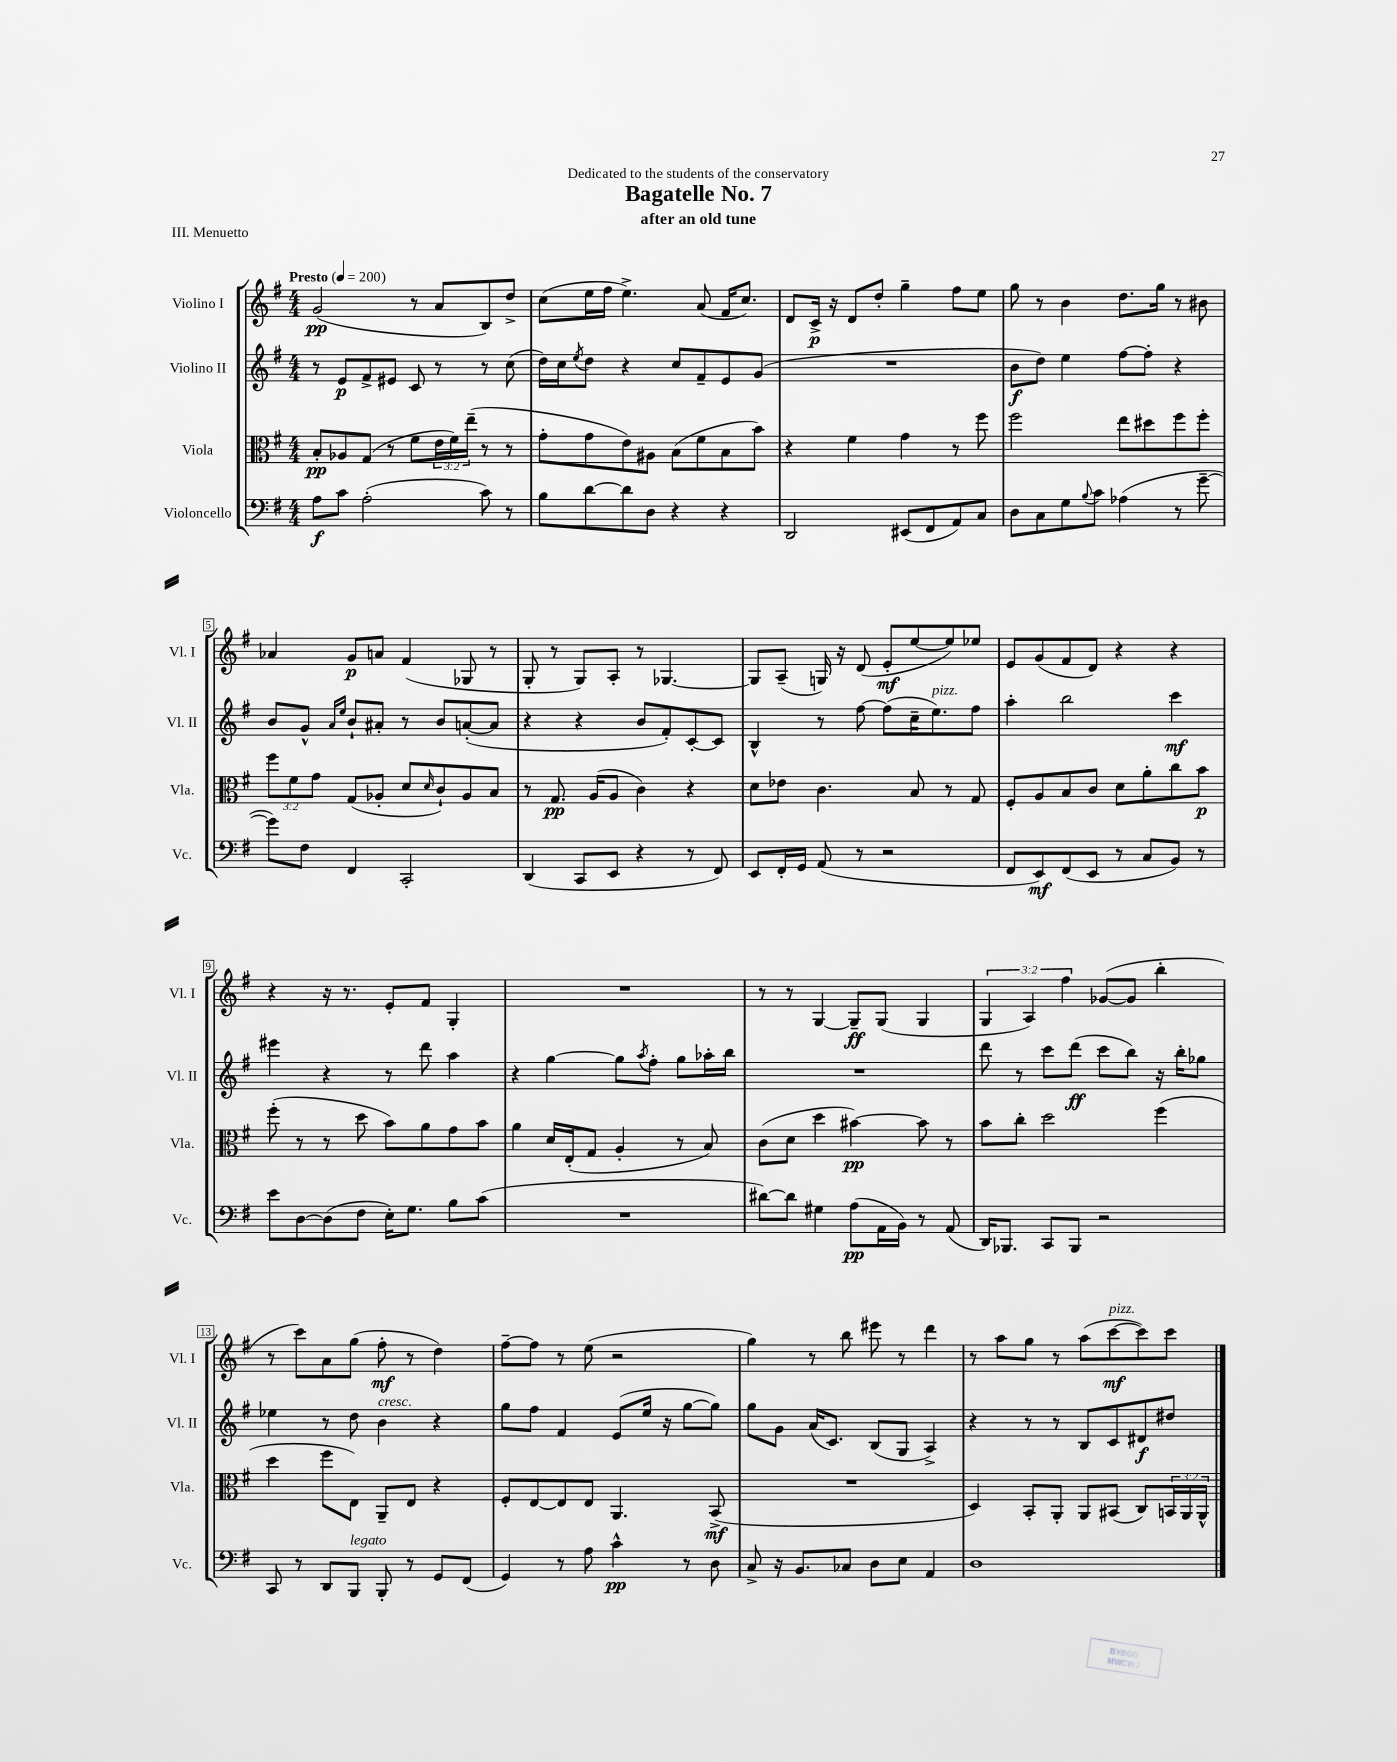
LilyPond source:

\header { title = "Bagatelle No. 7" subtitle = "after an old tune" dedication = "Dedicated to the students of the conservatory" piece = "III. Menuetto" }
<<
\new StaffGroup <<
\new Staff = "s0" \with { instrumentName = "Violino I" shortInstrumentName = "Vl. I" } {
    \clef treble \key g \major \numericTimeSignature \time 4/4 \override Staff.TupletNumber.text = #tuplet-number::calc-fraction-text \tempo "Presto" 4 = 200
    g'2\pp( r8 a'8 b8) d''8-> |
    c''8( e''16 fis''16 e''4.->) a'8( fis'16 c''8.) |
    d'8 c'16->\p r16 d'8 d''8-. g''4-- fis''8 e''8 |
    g''8 r8 b'4 d''8. g''16 r8 bis'8 |
    aes'4 g'8\p a'8 fis'4( ges8 r8 |
    g8-. r8 g8) a8-. r8 ges4.~ |
    ges8 a8--( g16) r16 d'8( e'8-.\mf e''8~ e''8) ees''8 |
    e'8 g'8( fis'8 d'8) r4 r4 |
    r4 r16 r8. e'8-. fis'8 g4-. |
    R1 |
    r8 r8 g4~ g8--\ff g8( g4 |
    \tuplet 3/2 { g4 a4) fis''4 } ges'8~( ges'8 b''4-. |
    r8 c'''8) a'8 g''8( fis''8-.\mf r8 d''4) |
    fis''8~-- fis''8 r8 e''8( r2 |
    g''4) r8 b''8 eis'''8 r8 d'''4 |
    r8 a''8 g''8 r8 a''8( c'''8~\mf^\markup { \italic "pizz." } c'''8) c'''8 \bar "|." |
}
\new Staff = "s1" \with { instrumentName = "Violino II" shortInstrumentName = "Vl. II" } {
    \clef treble \key g \major \numericTimeSignature \time 4/4
    r8 e'8\p fis'8-> eis'8 c'8 r8 r8 c''8( |
    d''16) c''16 \acciaccatura { e''8 } d''8 r4 c''8 fis'8-- e'8 g'8( |
    R1 |
    b'8\f d''8) e''4 fis''8~ fis''8-. r4 |
    b'8 g'8-^ \grace { a'16 e''16 } b'8-! ais'8-. r8 b'8 a'8~-.( a'8 |
    r4 r4 b'8 fis'8-.) c'8~-. c'8 |
    b4-^ r8 fis''8~ fis''8( c''16-- e''8.^\markup { \italic "pizz." }) fis''8 |
    a''4-. b''2 c'''4\mf |
    eis'''4 r4 r8 d'''8 a''4 |
    r4 g''4~ g''8 \acciaccatura { a''8 } fis''8-. g''8 aes''16-. b''16 |
    R1 |
    d'''8 r8 c'''8 d'''8\ff( c'''8 b''8) r16 b''16-. ges''8 |
    ees''4 r8 d''8 b'4^\markup { \italic "cresc." } r4 |
    g''8 fis''8 fis'4 e'8( e''16 r16 g''8~ g''8) |
    g''8 g'8 a'16( c'8.) b8( g8 a4->) |
    r4 r8 r8 b8 c'8 dis'8\f dis''8 \bar "|." |
}
\new Staff = "s2" \with { instrumentName = "Viola" shortInstrumentName = "Vla." } {
    \clef alto \key g \major \numericTimeSignature \time 4/4 \override Staff.TupletNumber.text = #tuplet-number::calc-fraction-text
    b8-.\pp aes8 g8( r8 fis'8 \tuplet 3/2 { e'16 fis'16) e''16--( } r8 r8 |
    g'8-. g'8 e'8) ais8 b8( fis'8 b8 b'8) |
    r4 fis'4 g'4 r8 fis''8 |
    fis''2 e''8 dis''8 fis''8 fis''8-. |
    \tuplet 3/2 { fis''8 fis'8 g'8 } g8( aes8-. d'8 \grace { d'16 } c'8-!) aes8 b8 |
    r8 g8.\pp a16( a8 c'4) r4 |
    d'8 ees'8 c'4. b8 r8 g8 |
    fis8-. a8 b8 c'8 d'8 a'8-. c''8 b'8\p |
    fis''8-.( r8 r8 d''8 b'8) a'8 g'8 b'8 |
    a'4 d'16 e16-.( g8 a4-. r8 b8) |
    c'8( d'8 d''4 bis'4~\pp) bis'8 r8 |
    b'8 c''8-. d''2 fis''4( |
    d''4 fis''8 e8) a,8-- e8 r4 |
    fis8-. e8~ e8 e8 a,4. b,8->\mf( |
    R1 |
    d4) b,8-. a,8-. a,8 bis,8( c8) \tuplet 3/2 { b,16 a,16 a,16-^ } \bar "|." |
}
\new Staff = "s3" \with { instrumentName = "Violoncello" shortInstrumentName = "Vc." } {
    \clef bass \key g \major \numericTimeSignature \time 4/4
    a8\f c'8 a2-.( c'8) r8 |
    b8 d'8~ d'8 d8 r4 r4 |
    d,2 eis,8( fis,8 a,8) c8 |
    d8 c8 g8 \appoggiatura { b8 } c'8 aes4( r8 g'8~-- |
    g'8) fis8 fis,4 c,2-. |
    d,4( c,8 e,8 r4 r8 fis,8) |
    e,8 fis,16-. g,16 a,8( r8 r2 |
    fis,8 e,8\mf) fis,8( e,8 r8 c8 b,8) r8 |
    e'8 d8~ d8( fis8 e16-.) g8. b8 c'8( |
    R1 |
    dis'8~) dis'8 gis4 a8\pp( a,16 b,16) r8 a,8( |
    d,16) bes,,8. c,8 bes,,8 r2 |
    c,8 r8 d,8 b,,8^\markup { \italic "legato" } b,,8-. r8 g,8 fis,8( |
    g,4) r8 a8 c'4-^\pp r8 d8 |
    c8-> r16 b,8. ces8 d8 e8 a,4 |
    d1 \bar "|." |
}
>>
>>
\layout { \context { \Score \override BarNumber.stencil = #(make-stencil-boxer 0.1 0.3 ly:text-interface::print) } }
